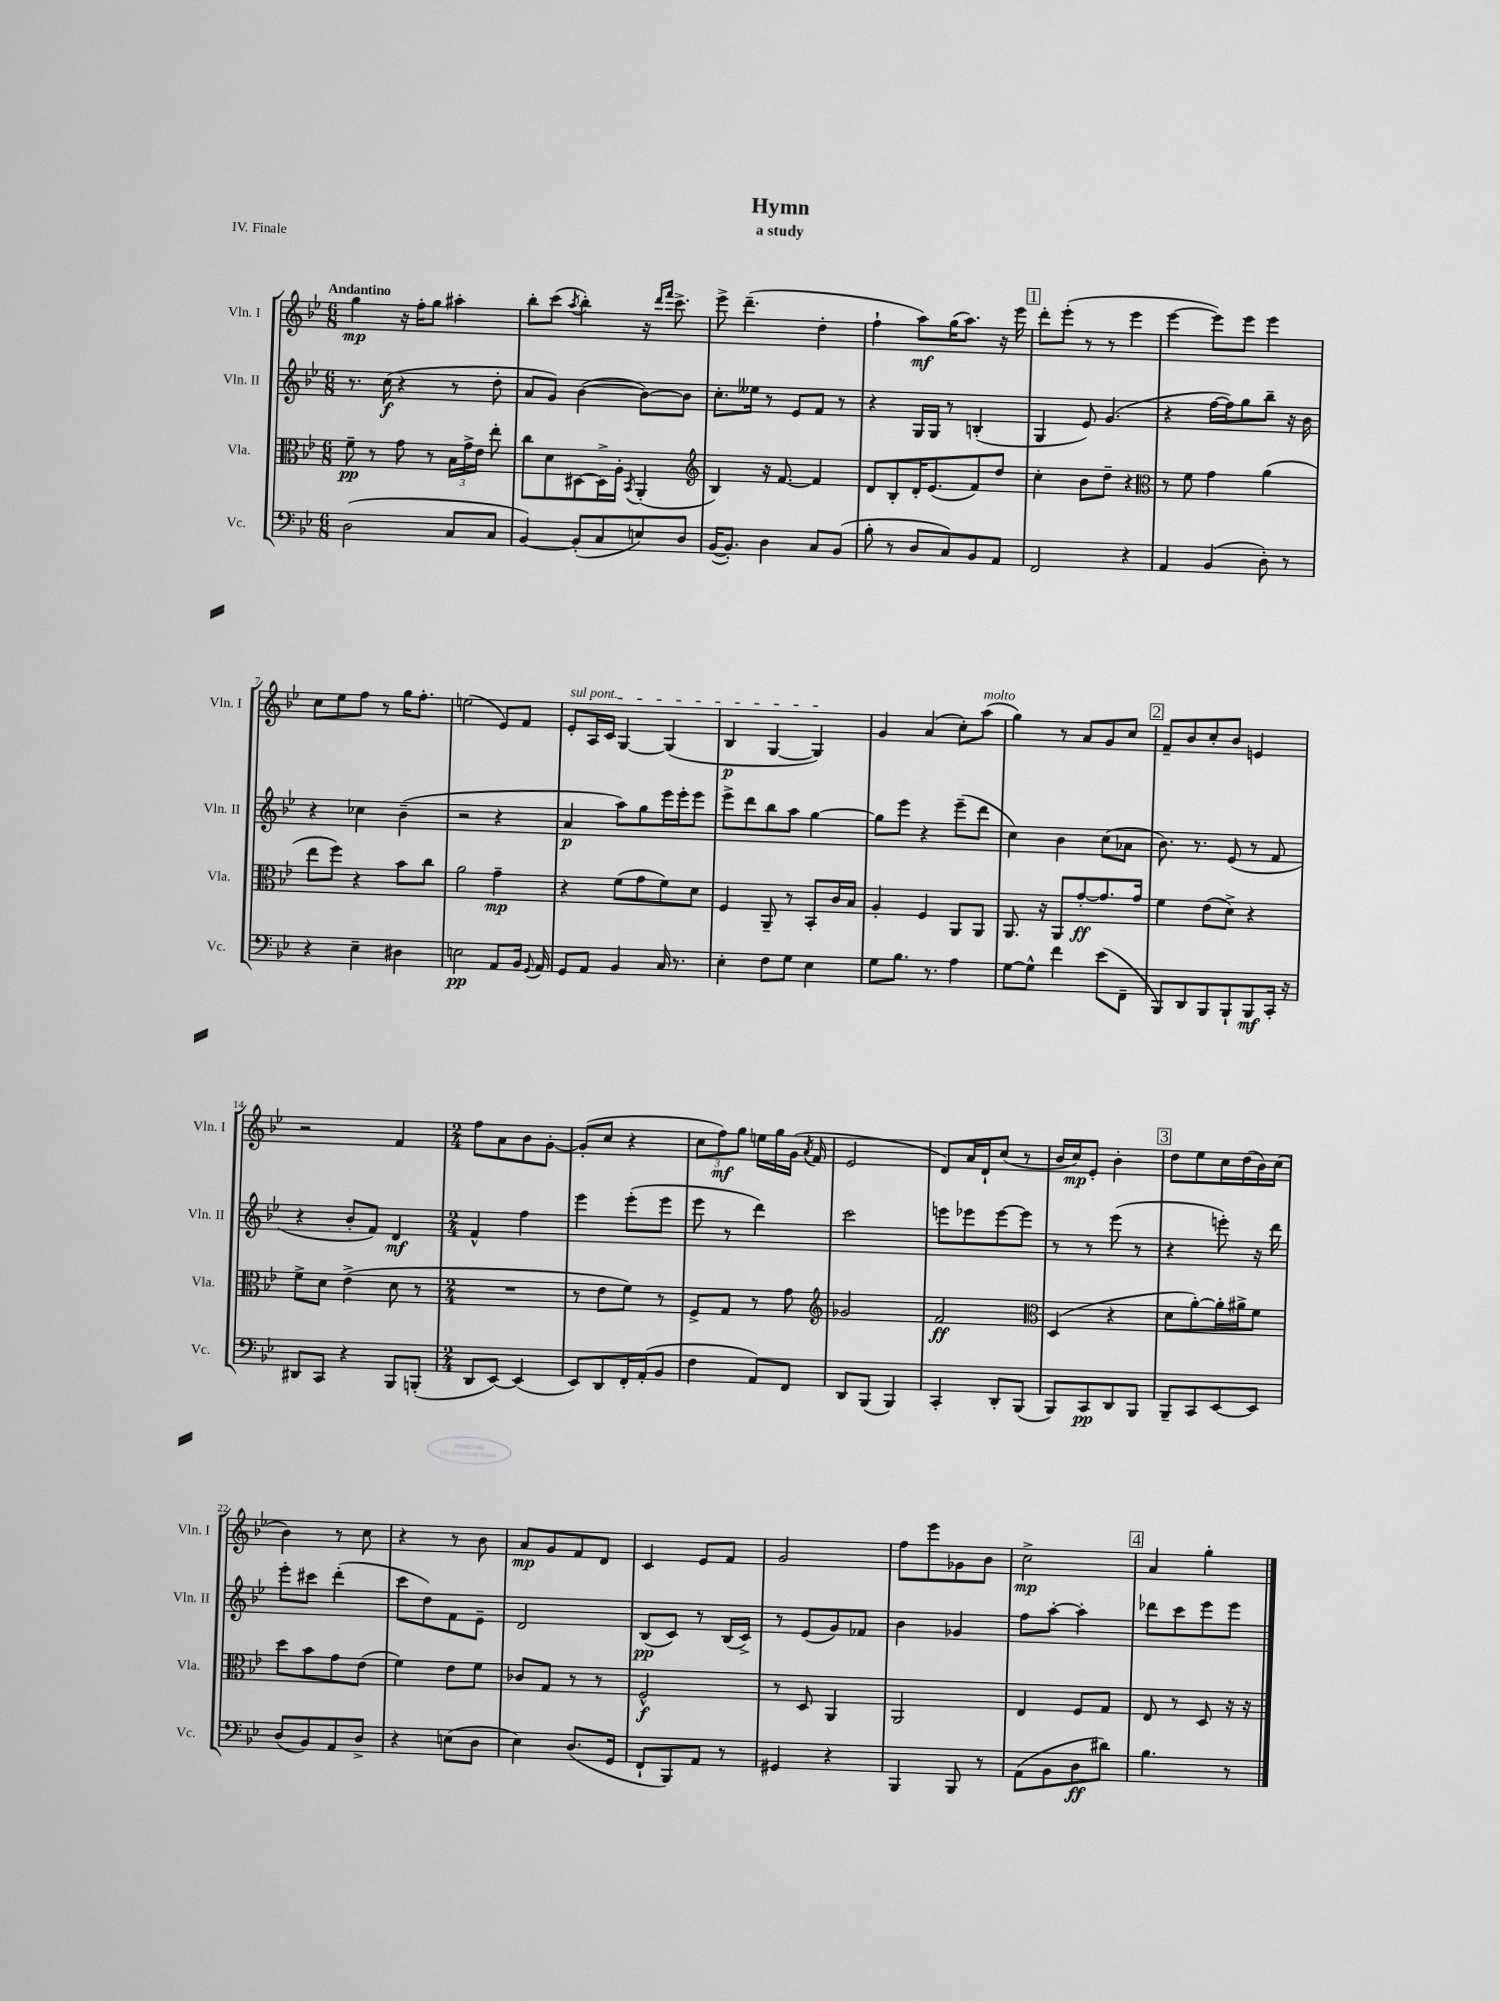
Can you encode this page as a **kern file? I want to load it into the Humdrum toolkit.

**kern	**kern	**kern	**kern
*staff4	*staff3	*staff2	*staff1
*clefF4	*clefC3	*clefG2	*clefG2
*k[b-e-]	*k[b-e-]	*k[b-e-]	*k[b-e-]
*M6/8	*M6/8	*M6/8	*M6/8
(2D	8f~	8.r	4gg
.	8r	.	.
.	.	(16cc	.
.	8g	4r	16r
.	.	.	16ff'
.	8r	.	8gg
8C	24B-	8r	4aa#'
.	24g^	.	.
.	24e-	.	.
8C	8ee-'	8dd'	.
=	=	=	=
[4BB-)	8cc	8a	8bb-'
.	8d	8g)	(8ccc
.	.	.	8qaa
(8BB-']	[8D#	([4b-	4bb-')
8C	16D#^]	.	.
.	16A'	.	.
.	8qBB-	.	.
8E)	(4AA'	8b-_)	16r
.	.	.	16qqddd
.	.	.	16qqfff
.	.	.	8.ccc^
8D	.	8b-]	.
=	=	=	=
*	*clefG2	*	*
([16BB-	4B-)	8.cc'	8eee-^
8.BB-'])	.	.	.
.	.	.	(4.ddd~
.	.	16ee--	.
4D	16r	8r	.
.	[8.f	.	.
.	.	8e-	.
8C	4f]	8f	4dd'
(8BB-	.	8r	.
=	=	=	=
8B-'	8d	4r	4ff`
8r	8B-'	.	.
8D	16d'	16G	8aa)
.	(8.e-	16G	.
8C)	.	8r	(16gg
.	.	.	8.aa)
8BB-	8f)	(4B'	.
8AA	8dd	.	16r
.	.	.	16eee-
=	=	=	=
2FF	4cc'	4G	8ddd'
.	.	.	(8eee-'
.	8b-	8e-)	8r
.	8dd~	(4.g	8r
4r	4r	.	4eee-
=	=	=	=
*	*clefC3	*	*
4AA	8r	4r	[4eee-
.	8f	.	.
(4BB-	4g	[16ff	8eee-])
.	.	16ff])	.
.	.	8gg	8eee-
8D')	(4a	8bb-~	4eee-
8r	.	16r	.
.	.	16b-	.
=	=	=	=
4r	8ee-	4r	8cc
.	8ff)	.	8ee-
4E-~	4r	4cc-	8ff
.	.	.	8r
4D#	8b-	(4b-~	16gg
.	.	.	8.ff'
.	8cc	.	.
=	=	=	=
2E	2a	2r	(2ee
8AA	4g~	4r	8e-)
16BB-	.	.	8f
8qqGG	.	.	.
16AA	.	.	.
=	=	=	=
8GG	4r	4a	8e-'
8AA	.	.	16A
.	.	.	16c
4BB-	(8f	8aa)	[4G
.	8g	8gg	.
16C	8f)	16eee-	(4G]
8.r	.	16eee-'	.
.	8d	8eee-	.
=	=	=	=
4E-'	4F	8eee-^	4B-
.	.	8ddd	.
8F	8AA~	8bb-	[4G
8G	8r	8aa	.
4E-	8BB-'	[4gg	4G])
.	16c	.	.
.	16B-	.	.
=	=	=	=
8G	4A'	8gg]	4g
8.B-	.	8eee-	.
.	4F	4r	(4a
8.r	.	.	.
4A	8AA	(8eee-~	8cc')
.	8AA	8ddd	(8aa
=	=	=	=
[8G	8.AA	4cc)	4gg)
8G^^]	.	.	.
.	16r	.	.
4f	8AA	4b-	8r
.	[8g'	.	8a
(8e-	8.g]	(8cc	8g
8FF~	.	8a-	8cc
.	16g	.	.
=	=	=	=
8BBB-)	4f	8.b-)	8f~
8DD	.	.	8b-
.	.	8.r	.
8BBB-	(8e-	.	8cc'
8BBB-`	8d^)	(8e-	8b-
8BBB-	4r	8r	4e
16CC'	.	8f	.
16r	.	.	.
=	=	=	=
8DD#	8f^	4r	2r
8CC	8d	.	.
4r	(4e-^	8b-'	.
.	.	8f)	.
8BBB-	8d	4d	4f
(8BBB'	8r	.	.
=	=	=	=
*M2/4	*M2/4	*M2/4	*M2/4
8DD	2r	4f^^	8ff
[8EE-)	.	.	8a
(4EE-]	.	4ff	8b-
.	.	.	[8g'
=	=	=	=
8EE-)	8r	4eee-	(8g']
8DD	8e-	.	8cc
16FF'	8f)	(8eee-'	4r
(16AA'	.	.	.
8BB-	8r	8eee-	.
=	=	=	=
4F	8F^	8eee-	12cc
.	.	.	12ff)
.	8G	8r	.
.	.	.	12gg
8AA)	8r	4ddd)	16ee
.	.	.	16gg
8FF	8g	.	(16g
.	.	.	8qa
.	.	.	16f
=	=	=	=
*	*clefG2	*	*
8DD	2g-	2ccc	2e-
(8BBB-	.	.	.
4BBB-)	.	.	.
=	=	=	=
4CC'	2f	8eee	8d)
.	.	8eee-	16a
.	.	.	16d`
8DD'	.	[8eee-	(8cc
(8BBB-	.	8eee-]	8r
=	=	=	=
*	*clefC3	*	*
8BBB-)	(4D	8r	16b-
.	.	.	16cc)
8CC	.	8r	8e-'
8DD	4r	(8eee-	4b-'
8BBB-	.	8r	.
=	=	=	=
8BBB-~	8d	4r	8dd
8CC	[8a')	.	8ee-
[8EE-	16a']	8eee')	16cc
.	16a#^	.	(16dd
8EE-]	8f	16r	16b-)
.	.	16ddd	(16cc
=	=	=	=
(8D	8dd	8eee-'	4b-)
8BB-)	8b-	8ccc#	.
8AA	8g	(4ddd'	8r
8D^	(8e-	.	8cc
=	=	=	=
4r	4f)	8ccc	4r
.	.	8dd)	.
(8E	8e-	8f	8r
8D	8f	8e-~	8b-
=	=	=	=
4E-)	8c-	2d	8a
.	8G	.	8g
(8.D	8r	.	8f
.	8r	.	8d
16GG	.	.	.
=	=	=	=
8FF`	2F^^	(8B-	4c
8BBB-)	.	8c)	.
8AA	.	8r	8e-
8r	.	(16B-	8f
.	.	16c^)	.
=	=	=	=
4GG#	8r	8r	2g
.	8D	(8e-	.
4r	4AA	8g)	.
.	.	8f-	.
=	=	=	=
4BBB-	2AA	4b-	8ff
.	.	.	8eee-
8BBB-	.	4g-	8g-
8r	.	.	8b-
=	=	=	=
(8AA	4E-	8ff	2cc^
8BB-	.	[8aa'	.
8D	8F	4aa']	.
8d#)	8G	.	.
=	=	=	=
4.B-	8E-	8ddd-	4a
.	8r	8ccc	.
.	8D	8eee-	4gg'
8r	16r	8eee-	.
.	16r	.	.
==	==	==	==
*-	*-	*-	*-
